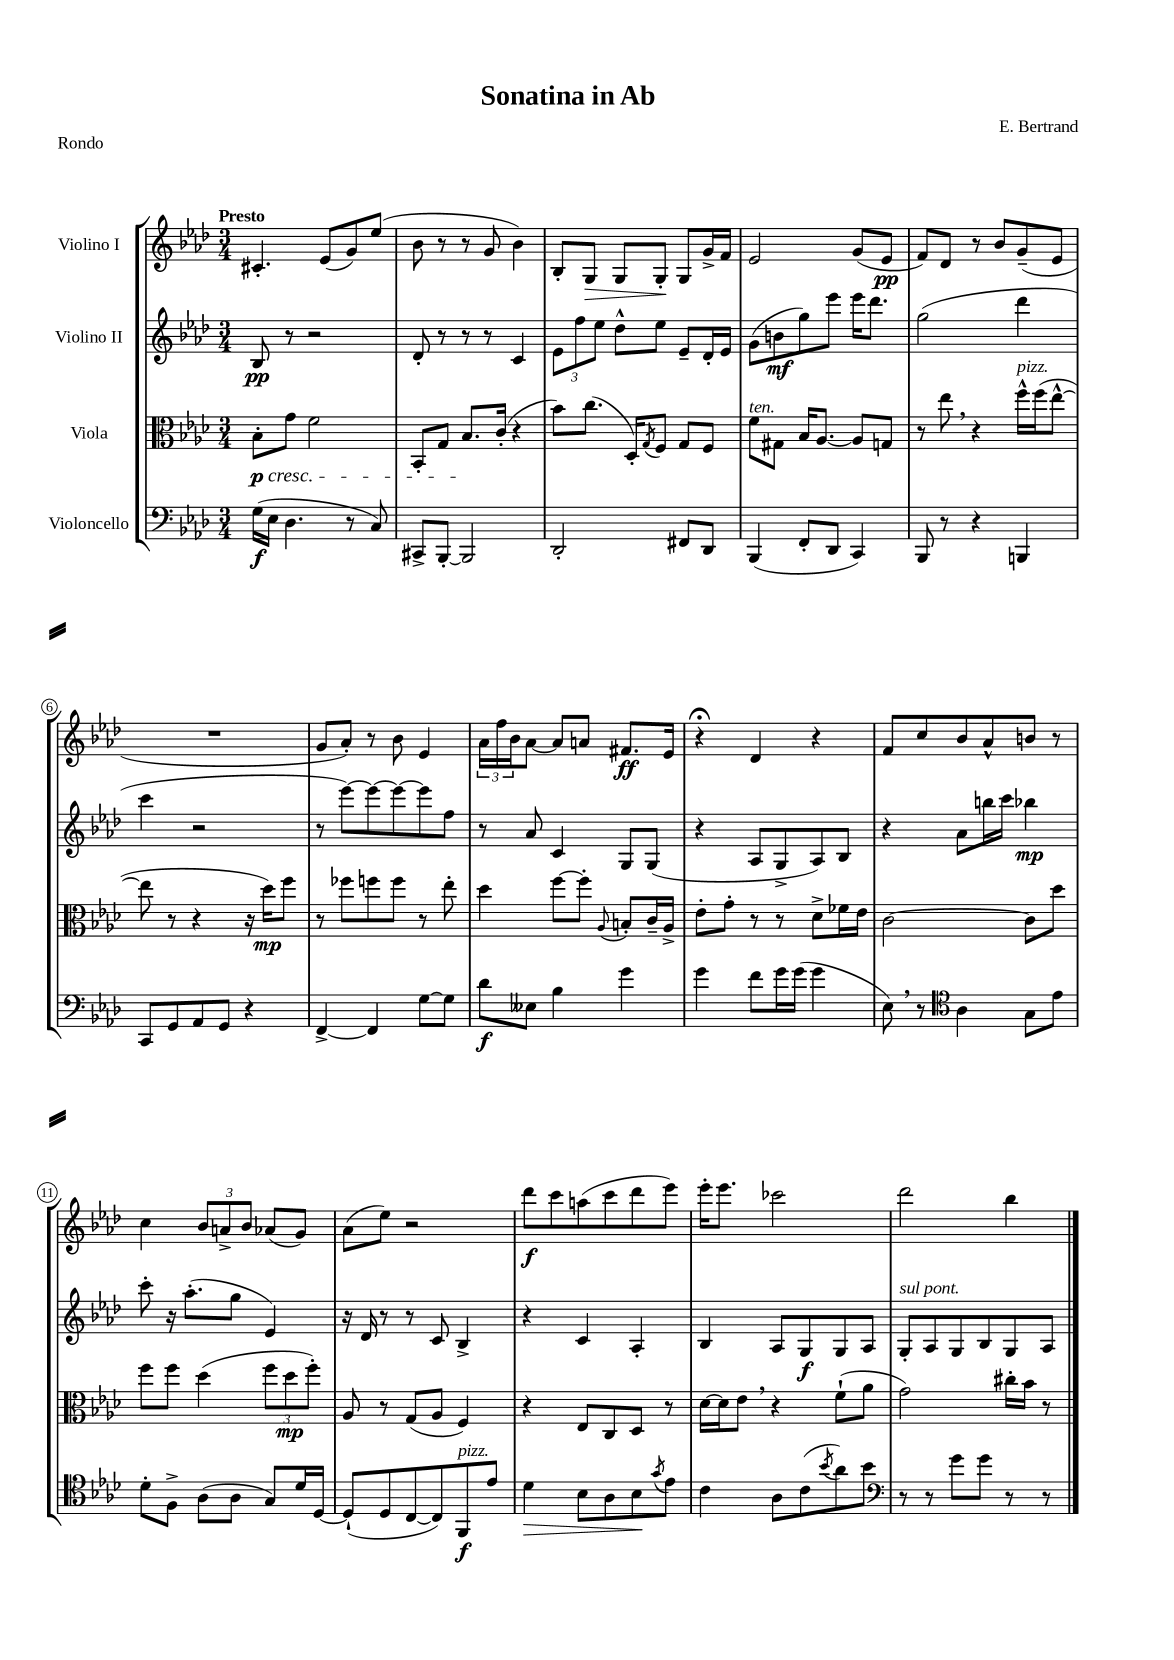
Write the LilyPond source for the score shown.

\header { title = "Sonatina in Ab" composer = "E. Bertrand" piece = "Rondo" }
<<
\new StaffGroup <<
\new Staff = "s0" \with { instrumentName = "Violino I" } {
    \clef treble \key aes \major \numericTimeSignature \time 3/4 \tempo "Presto"
    cis'4.-. ees'8( g'8) ees''8( |
    bes'8 r8 r8 g'8 bes'4) |
    bes8-. g8\> g8 g8-.\! g8 g'16-> f'16 |
    ees'2 g'8( ees'8\pp |
    f'8) des'8 r8 bes'8 g'8--( ees'8 |
    R2. |
    g'8 aes'8-.) r8 bes'8 ees'4 |
    \tuplet 3/2 { aes'16 f''16 bes'16 } aes'8~ aes'8 a'8 fis'8.\ff ees'16 |
    r4\fermata des'4 r4 |
    f'8 c''8 bes'8 aes'8-^ b'8 r8 |
    c''4 \tuplet 3/2 { bes'8 a'8-> bes'8 } aes'8( g'8) |
    aes'8( ees''8) r2 |
    des'''8\f c'''8 a''8( c'''8 des'''8 ees'''8) |
    ees'''16-. ees'''8. ces'''2 |
    des'''2 bes''4 \bar "|." |
}
\new Staff = "s1" \with { instrumentName = "Violino II" } {
    \clef treble \key aes \major \numericTimeSignature \time 3/4
    bes8\pp r8 r2 |
    des'8-. r8 r8 r8 c'4 |
    \tuplet 3/2 { ees'8 f''8 ees''8 } des''8-^ ees''8 ees'8-- des'16-. ees'16 |
    g'8( b'8\mf g''8) ees'''8 ees'''16 des'''8. |
    g''2( des'''4 |
    c'''4 r2 |
    r8 ees'''8~) ees'''8~ ees'''8~ ees'''8 f''8 |
    r8 aes'8 c'4 g8 g8( |
    r4 aes8 g8-> aes8) bes8 |
    r4 aes'8 b''16 c'''16 bes''4\mp |
    c'''8-. r16 aes''8.-.( g''8 ees'4) |
    r16 des'16 r8 r8 c'8 bes4-> |
    r4 c'4 aes4-. |
    bes4 aes8 g8\f g8 aes8 |
    g8-.^\markup { \italic "sul pont." } aes8 g8 bes8 g8 aes8 \bar "|." |
}
\new Staff = "s2" \with { instrumentName = "Viola" } {
    \clef alto \key aes \major \numericTimeSignature \time 3/4
    bes8-.\p\cresc g'8 f'2 |
    bes,8-. g8 bes8.\! c'16-.( r4 |
    bes'8) c''8.( des16-.) \acciaccatura { g8 } f8 g8 f8 |
    f'8^\markup { \italic "ten." } gis8 bes16 aes8.~ aes8 g8 |
    r8 ees''8 \breathe r4 f''16-^^\markup { \italic "pizz." } f''16( ees''8~-^ |
    ees''8 r8 r4 r16 des''16\mp) f''8 |
    r8 fes''8 f''8 f''8 r8 ees''8-. |
    des''4 f''8~ f''8-. \appoggiatura { aes8 } b8-. c'16-- aes16-> |
    ees'8-. g'8-. r8 r8 des'8-> fes'16 ees'16 |
    c'2~ c'8 des''8 |
    f''8 f''8 des''4( \tuplet 3/2 { f''8 des''8\mp f''8-.) } |
    aes8 r8 g8( aes8 f4) |
    r4 ees8 c8 des8 r8 |
    des'16~ des'16 ees'8 \breathe r4 f'8-!( aes'8 |
    g'2) cis''16-. bes'16 r8 \bar "|." |
}
\new Staff = "s3" \with { instrumentName = "Violoncello" } {
    \clef bass \key aes \major \numericTimeSignature \time 3/4
    g16\f( ees16 des4. r8 c8) |
    cis,8-> bes,,8~-. bes,,2 |
    des,2-. fis,8 des,8 |
    bes,,4( f,8-. des,8 c,4) |
    bes,,8 r8 r4 b,,4 |
    c,8 g,8 aes,8 g,8 r4 |
    f,4~-> f,4 g8~ g8 |
    des'8\f eeses8 bes4 g'4 |
    g'4 f'8 g'16 g'16( g'4 |
    ees8) \breathe r8 \clef tenor aes4 g8 ees'8 |
    des'8-. f8-> aes8( aes8 g8) des'16 des16~ |
    des8-!( des8 c8~ c8) f,8\f^\markup { \italic "pizz." } ees'8 |
    des'4\> bes8 aes8 bes8\! \acciaccatura { g'8 } ees'8 |
    c'4 aes8 c'8( \acciaccatura { bes'8 } aes'8) bes'8 |
    \clef bass r8 r8 g'8 g'8 r8 r8 \bar "|." |
}
>>
>>
\layout { \context { \Score \override BarNumber.stencil = #(make-stencil-circler 0.1 0.3 ly:text-interface::print) } }
